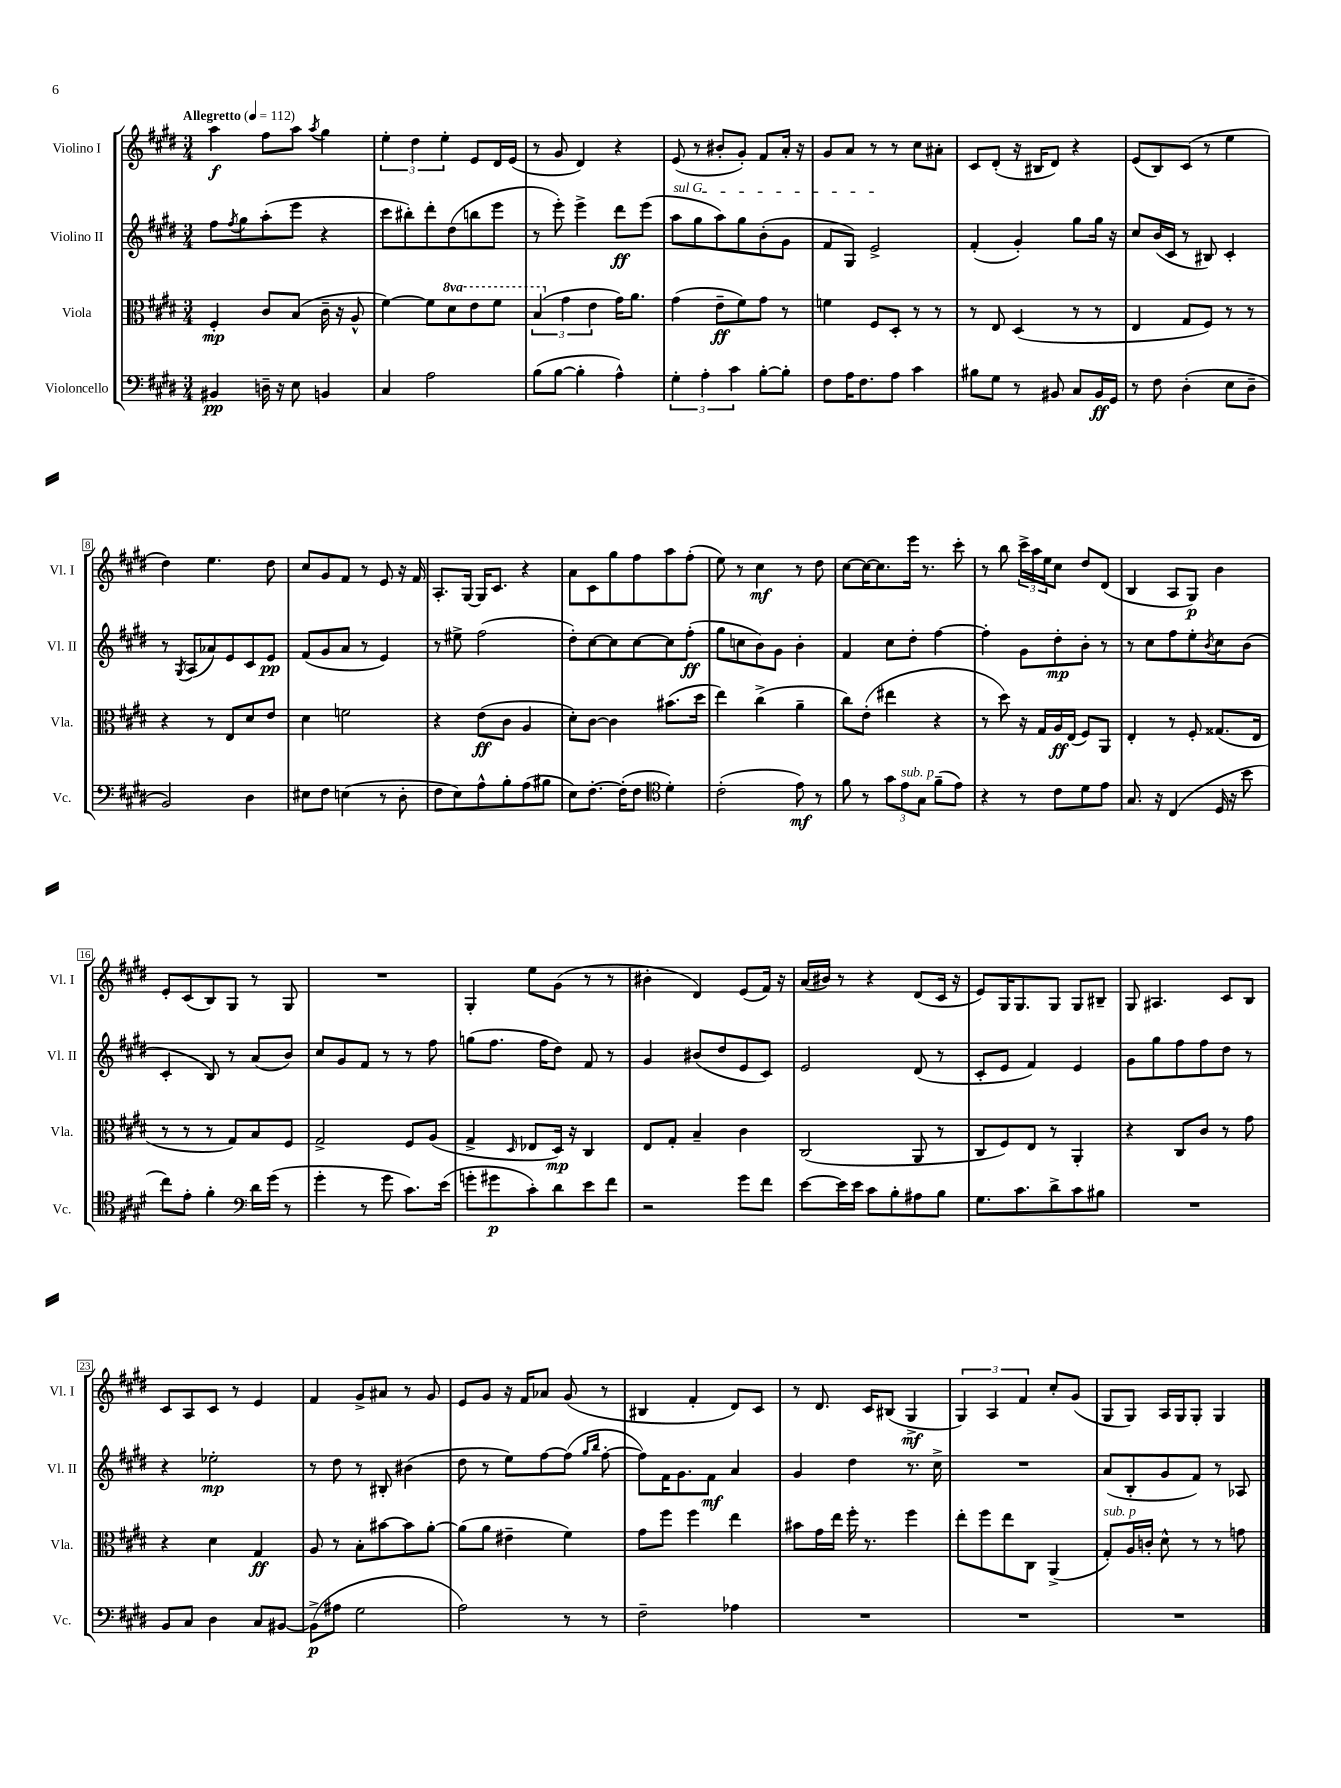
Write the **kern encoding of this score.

**kern	**kern	**kern	**kern
*staff4	*staff3	*staff2	*staff1
*clefF4	*clefC3	*clefG2	*clefG2
*k[f#c#g#d#]	*k[f#c#g#d#]	*k[f#c#g#d#]	*k[f#c#g#d#]
*M3/4	*M3/4	*M3/4	*M3/4
*MM112	*MM112	*MM112	*MM112
4BB#	4F#'	8ff#	4aa
.	.	8qff#	.
.	.	8gg#	.
16D~	8c#	(8aa'	8ff#
16r	.	.	.
8E	(8B	8eee	8aa
.	.	.	8qaa
4BB	16c#~	4r	4gg#
.	16r	.	.
.	8A^^	.	.
=	=	=	=
4C#	[4f#)	8ccc#	6ee'
.	.	8bb#')	.
.	.	.	6dd#
2A	8f#]	8ddd#'	.
.	.	.	6ee'
.	8dd#	(8dd#	.
.	8ee	8bb	8e
.	8ff#	8eee	16d#
.	.	.	(16e
=	=	=	=
(8B	(6b	8r	8r
[8B	.	8eee')	8g#
.	6g#	.	.
4B']	.	4eee^	4d#)
.	6e	.	.
4A^^)	16g#)	8ddd#	4r
.	8.a	.	.
.	.	(8eee	.
=	=	=	=
6G#'	(4g#	8aa	(8e
.	.	8gg#	8r
6A'	.	.	.
.	8e~	8aa)	8b#'
6c#	.	.	.
.	8f#)	8gg#	8g#')
[8B'	8g#	(8b'	8f#
8B']	8r	8g#	16a'
.	.	.	16r
=	=	=	=
8F#	4f	8f#	8g#
16A	.	8G#)	8a
8.F#	.	.	.
.	8F#	2e^	8r
8A	8D#'	.	8r
4c#	8r	.	8cc#
.	8r	.	8a#'
=	=	=	=
8B#	8r	(4f#'	8c#
8G#	8E	.	(8d#'
8r	(4D#	4g#')	16r
.	.	.	16B#
8BB#	.	.	8d#)
8C#	8r	8gg#	4r
16BB#	8r	16gg#	.
16GG#	.	16r	.
=	=	=	=
8r	4E	8cc#	(8e
8F#	.	(16b	8B)
.	.	16c#	.
(4D#'	8G#	8r	(8c#
.	8F#)	8B#)	8r
8E	8r	4c#'	4ee
8D#~	8r	.	.
=	=	=	=
2BB)	4r	8r	4dd#)
.	.	8qG#	.
.	.	(8A	.
.	8r	8a-)	4.ee
.	8E	8e	.
4D#	8d#	8c#	.
.	8e	8e	8dd#
=	=	=	=
8E#	4d#	(8f#	8cc#
8F#	.	8g#	8g#
(4E	2f	8a	8f#
.	.	8r	8r
8r	.	4e)	8e
8D#'	.	.	16r
.	.	.	16f#
=	=	=	=
8F#	4r	8r	8.A'
8E)	.	8ee#^	.
.	.	.	[16G#
8A^^	(8e	(2ff#	16G#]
.	.	.	8.c#
8B'	8c#	.	.
(8A	4A	.	4r
8B#	.	.	.
=	=	=	=
8E)	8d#')	8dd#')	8a
[8.F#'	[8c#	[8cc#	8c#
.	4c#]	8cc#]	8gg#
(16F#']	.	.	.
8F#	.	[8cc#	8ff#
*clefC4	*	*	*
4d#')	(8.b#	8cc#]	8aa
.	.	(8ff#'	(8ff#'
.	16dd#	.	.
=	=	=	=
(2c#'	4ee)	8gg#	8ee)
.	.	8cc	8r
.	(4cc#^	8b)	4cc#
.	.	8g#	.
8e)	4a~	4b'	8r
8r	.	.	8dd#
=	=	=	=
8f#	8cc#)	4f#	[8cc#
8r	(8e'	.	16cc#_
.	.	.	8.cc#]
12g#	4ee#	8cc#	.
12e	.	.	.
.	.	8dd#'	16eee
12G#	.	.	.
.	.	.	8.r
(8f#~	4r	[4ff#	.
8e)	.	.	8ccc#'
=	=	=	=
4r	8r	4ff#']	8r
.	8dd#)	.	8bb
8r	16r	8g#	24ccc#^
.	.	.	24aa
.	16G#	.	.
.	.	.	24ee
8c#	16A	8dd#'	8cc#
.	(16E	.	.
8d#	8F#)	8b'	8dd#
8e	8AA	8r	(8d#
=	=	=	=
8.G#	4E'	8r	4B
.	.	8cc#	.
16r	.	.	.
(4C#	8r	8ff#	8A
.	8F#'	8ee'	8G#)
.	.	8qb	.
16D#	(8.G##	8cc#	4b
16r	.	.	.
8b	.	(8b	.
.	16E	.	.
=	=	=	=
8cc#)	8r	4c#'	8e'
8e'	8r	.	(8c#
4f#'	8r	8B)	8B)
.	8G#)	8r	8G#
*clefF4	*	*	*
16d#	8B	(8a	8r
(16g#	.	.	.
8r	8F#	8b)	8G#
=	=	=	=
4g#'	2G#^	8cc#	2.r
.	.	8g#	.
8r	.	8f#	.
8g#	.	8r	.
8.c#)	8F#	8r	.
.	(8A	8ff#	.
(16e	.	.	.
=	=	=	=
8g'	4G#^	(8gg	4G#'
8g#	.	8.ff#	.
.	16qqD#	.	.
8c#')	8E-	.	8ee
.	.	16ff#	.
8d#	16D#)	8dd#)	(8g#
.	16r	.	.
8e	4C#	8f#	8r
8f#	.	8r	8r
=	=	=	=
2r	8E	4g#	4b#'
.	8G#'	.	.
.	4B~	(8b#	4d#)
.	.	8dd#	.
8g#	4c#	8e	(8e
8f#	.	8c#)	16f#)
.	.	.	16r
=	=	=	=
[8e	(2C#	2e	(16a
.	.	.	16b#)
16e]	.	.	8r
16e	.	.	.
8c#	.	.	4r
8B'	.	.	.
8A#	8AA	(8d#	(8d#
8B	8r	8r	16c#
.	.	.	16r
=	=	=	=
8.G#	8C#	8c#'	8e)
.	8F#)	8e	16G#
8.c#	.	.	8.G#
.	8E	4f#)	.
8d#^	8r	.	8G#
8c#	4AA'	4e	8G#
8B#	.	.	8B#~
=	=	=	=
2.r	4r	8g#	8G#
.	.	8gg#	4.A#
.	8C#	8ff#	.
.	8c#	8ff#	.
.	8r	8dd#	8c#
.	8g#	8r	8B
=	=	=	=
8BB	4r	4r	8c#
8C#	.	.	8A
4D#	4d#	2ee-'	8c#
.	.	.	8r
8C#	4G#	.	4e
[8BB#	.	.	.
=	=	=	=
(8BB#^]	8A	8r	4f#
8A#	8r	8dd#	.
2G#	8B'	8r	8g#^
.	[8b#	8B#'	8a#
.	8b#]	(4b#	8r
.	[8a'	.	8g#
=	=	=	=
2A)	(8a]	8dd#	8e
.	8a	8r	8g#
.	4e#~	8ee)	16r
.	.	.	16f#
.	.	[8ff#	8a-
8r	4f#)	(8ff#]	(8g#
.	.	16qqgg#	.
.	.	16qqbb	.
8r	.	[8ff#'	8r
=	=	=	=
2F#~	8g#	8ff#])	4B#
.	8ff#	16f#	.
.	.	8.g#	.
.	4ff#	.	4f#'
.	.	8f#	.
4A-	4ee	4a	8d#)
.	.	.	8c#
=	=	=	=
2.r	8b#	4g#	8r
.	16g#	.	8.d#
.	16ee	.	.
.	16ff#'	4dd#	.
.	8.r	.	16c#
.	.	.	(8B#
.	4ff#	8.r	4G#^
.	.	16cc#^	.
=	=	=	=
2.r	8ee'	2.r	6G#)
.	8ff#	.	.
.	.	.	6A
.	8ee	.	.
.	.	.	6f#
.	8C#	.	.
.	(4AA^	.	8cc#'
.	.	.	(8g#
=	=	=	=
2.r	8G#')	(8a	8G#
.	16A	8B'	8G#)
.	16c'	.	.
.	8d#^^	8g#	16A
.	.	.	16G#
.	8r	8f#)	8G#'
.	8r	8r	4G#
.	8g	8A-	.
==	==	==	==
*-	*-	*-	*-
